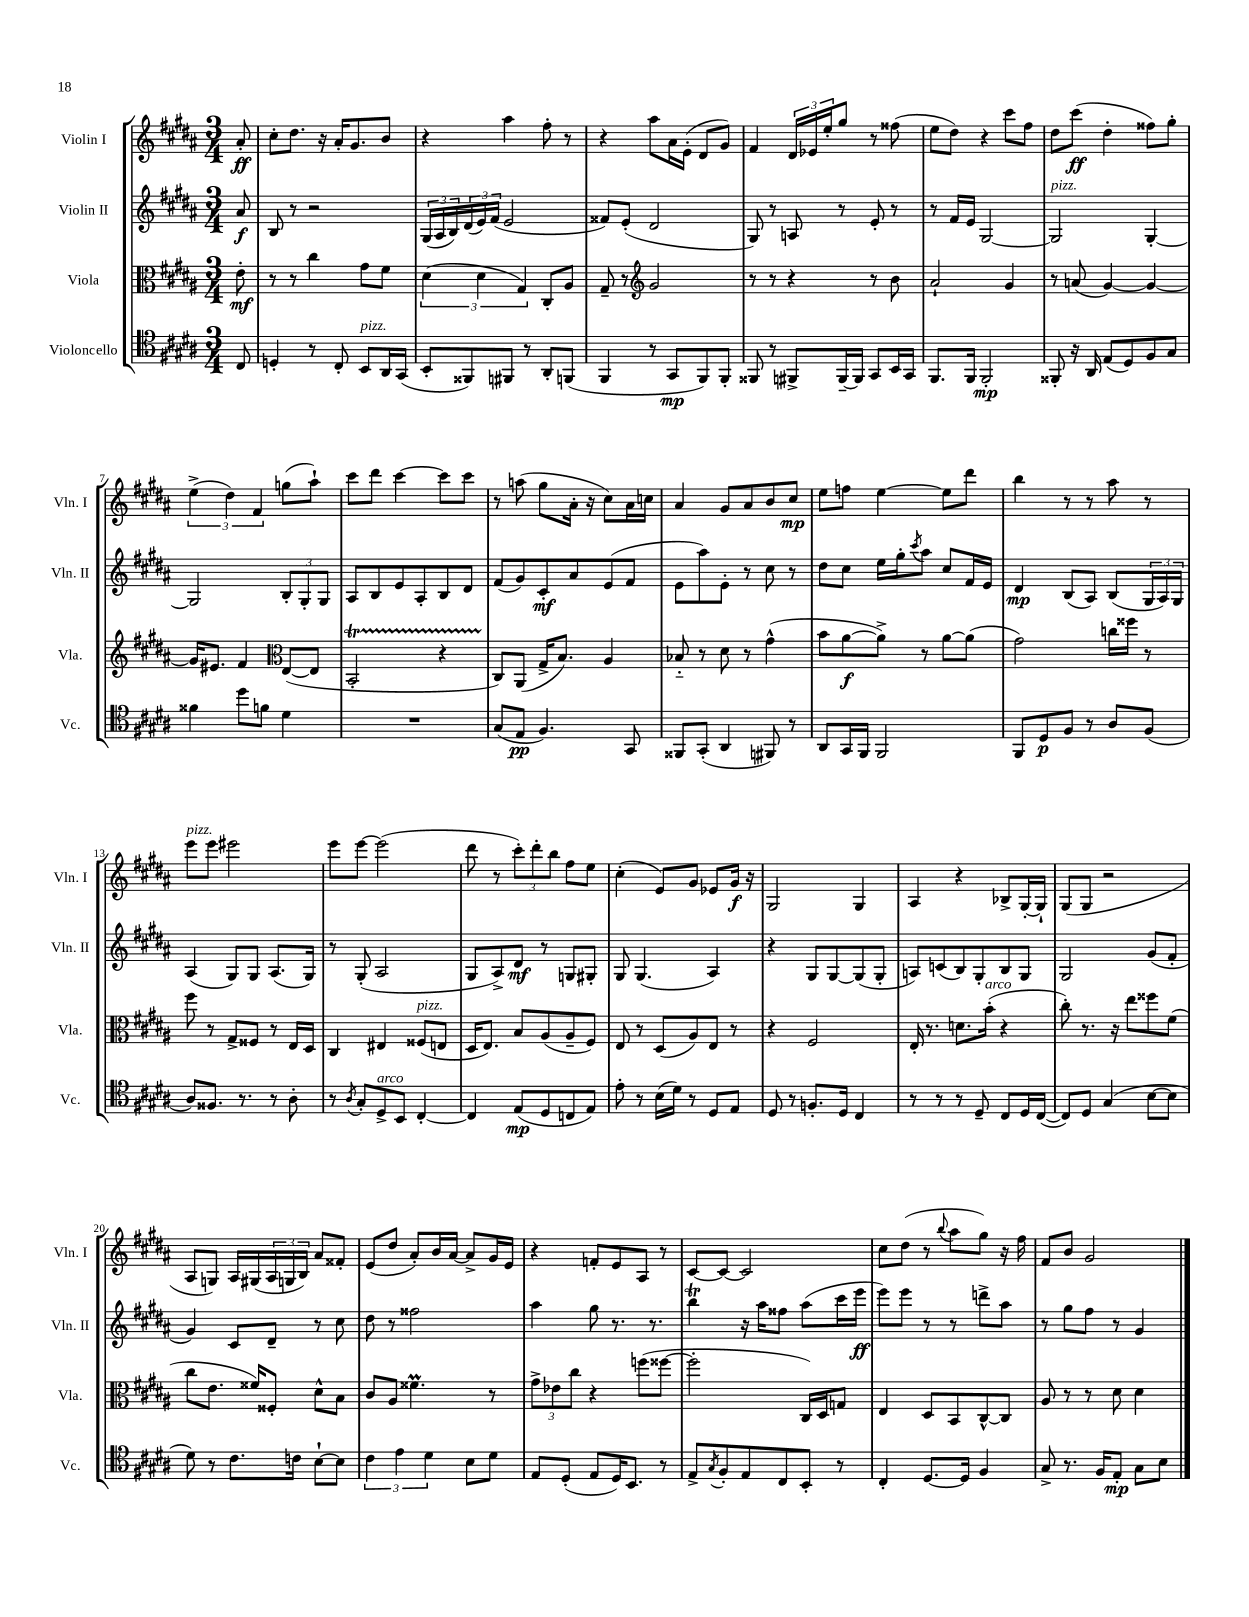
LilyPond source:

<<
\new StaffGroup <<
\new Staff = "s0" \with { instrumentName = "Violin I" shortInstrumentName = "Vln. I" } {
    \clef treble \key b \major \numericTimeSignature \time 3/4 \partial 8
    ais'8-.\ff |
    cis''8-. dis''8. r16 ais'16-. gis'8. b'8 |
    r4 ais''4 fis''8-. r8 |
    r4 ais''8 ais'16 e'16-.( dis'8 gis'8) |
    fis'4 \tuplet 3/2 { dis'16 ees'16 e''16-. } gis''8 r8 fisis''8( |
    e''8 dis''8) r4 cis'''8 fis''8 |
    dis''8 cis'''8\ff( dis''4-. fisis''8) gis''8-. |
    \tuplet 3/2 { e''4->( dis''4) fis'4 } g''8( ais''8-!) |
    cis'''8 dis'''8 cis'''4~ cis'''8 cis'''8 |
    r8 a''8( gis''8 ais'16-. r16 cis''8) ais'16 c''16 |
    ais'4 gis'8 ais'8 b'8 cis''8\mp |
    e''8 f''8 e''4~ e''8 dis'''8 |
    b''4 r8 r8 ais''8 r8 |
    e'''8^\markup { \italic "pizz." } e'''8 eis'''2 |
    e'''8 e'''8~ e'''2( |
    dis'''8 r8 \tuplet 3/2 { cis'''8-.) dis'''8-. b''8 } fis''8 e''8 |
    cis''4-.( e'8) gis'8 ees'8 gis'16\f r16 |
    gis2 gis4 |
    ais4 r4 bes8-> gis16~-. gis16-! |
    gis8( gis8 r2 |
    ais8 g8) ais16 gis16( \tuplet 3/2 { ais16 g16 b16) } ais'8 fisis'8-. |
    e'8( dis''8 ais'8-.) b'16 ais'16~ ais'8-> gis'16 e'16 |
    r4 f'8-. e'8 ais8 r8 |
    cis'8~ cis'8~ cis'2 |
    cis''8 dis''8( r8 \appoggiatura { b''8 } ais''8 gis''8) r16 fis''16 |
    fis'8 b'8 gis'2 \bar "|." |
}
\new Staff = "s1" \with { instrumentName = "Violin II" shortInstrumentName = "Vln. II" } {
    \clef treble \key b \major \numericTimeSignature \time 3/4 \partial 8
    ais'8\f |
    b8 r8 r2 |
    \tuplet 3/2 { gis16( ais16 b16) } \tuplet 3/2 { dis'16( e'16) fis'16( } e'2 |
    fisis'8) e'8-.( dis'2 |
    gis8) r8 a8 r8 e'8-. r8 |
    r8 fis'16 e'16 gis2~ |
    gis2^\markup { \italic "pizz." } gis4~-. |
    gis2 \tuplet 3/2 { b8-. gis8-. gis8 } |
    ais8 b8 e'8 ais8-. b8 dis'8 |
    fis'8( gis'8) cis'8-.\mf ais'8 e'8( fis'8 |
    e'8 ais''8) e'8-. r8 cis''8 r8 |
    dis''8 cis''8 e''16 gis''16-. \acciaccatura { cis'''8 } ais''8 cis''8 fis'16 e'16 |
    dis'4\mp b8( ais8) b8( \tuplet 3/2 { gis16 ais16) gis16 } |
    ais4( gis8) gis8 ais8.( gis16) |
    r8 gis8-.( ais2 |
    gis8 ais8->) dis'8\mf r8 g8 gis8-. |
    gis8 gis4.( ais4) |
    r4 gis8 gis8~ gis8( gis8-. |
    a8) c'8( b8) gis8-. b8 gis8 |
    gis2 gis'8( fis'8-. |
    gis'4) cis'8 dis'8-- r8 cis''8 |
    dis''8 r8 fisis''2 |
    ais''4 gis''8 r8. r8. |
    b''4\trill r16 ais''16 fisis''8 ais''8( cis'''16 e'''16\ff |
    e'''8) e'''8 r8 r8 d'''8-> ais''8 |
    r8 gis''8 fis''8 r8 gis'4 \bar "|." |
}
\new Staff = "s2" \with { instrumentName = "Viola" shortInstrumentName = "Vla." } {
    \clef alto \key b \major \numericTimeSignature \time 3/4 \partial 8
    e'8-.\mf |
    r8 r8 cis''4 gis'8 fis'8 |
    \tuplet 3/2 { dis'4( dis'4 gis4) } cis8-. ais8 |
    gis8-- r8 \clef treble gis'2 |
    r8 r8 r4 r8 b'8 |
    ais'2-! gis'4 |
    r8 a'8( gis'4~) gis'4~ |
    gis'16 eis'8. fis'4 \clef alto e8~( e8 |
    b,2-.\startTrillSpan r4 |
    cis8\stopTrillSpan) ais,8( gis16-> b8.) ais4 |
    bes8-_ r8 dis'8 r8 gis'4-^( |
    b'8 ais'8~\f ais'8->) r8 ais'8~ ais'8( |
    gis'2) c''16 fisis''16 r8 |
    fis''8 r8 gis8-> fisis8 r8 e16 dis16 |
    cis4 eis4 fisis8^\markup { \italic "pizz." }( e8 |
    dis16 e8.) b8 ais8( ais8-- fis8) |
    e8 r8 dis8( ais8) e8 r8 |
    r4 fis2 |
    e16-. r8. d'8. b'16-.^\markup { \italic "arco" }( r4 |
    cis''8-.) r8. r16 e''8 fisis''8 fis'8( |
    cis''8 e'8. fisis'16) fisis8-. dis'8-^ b8 |
    cis'8 ais8 fisis'4.\prall r8 |
    \tuplet 3/2 { gis'8-> ees'8 cis''8 } r4 f''8( fisis''8~ |
    fisis''2-. cis16) dis16 g8 |
    e4 dis8 b,8 cis8~-^ cis8 |
    ais8 r8 r8 dis'8 dis'4 \bar "|." |
}
\new Staff = "s3" \with { instrumentName = "Violoncello" shortInstrumentName = "Vc." } {
    \clef tenor \key b \major \numericTimeSignature \time 3/4 \partial 8
    cis8 |
    d4-. r8 cis8-. b,8^\markup { \italic "pizz." } ais,16 gis,16( |
    b,8-. fisis,8) fis,8 r8 ais,8-. f,8( |
    fis,4 r8 gis,8\mp fis,8) fis,8-. |
    fisis,8 r8 fis,8-> fis,16~-- fis,16 gis,8 b,16 gis,16 |
    fis,8. fis,16 fis,2-.\mp |
    fisis,8-. r16 ais,16 e8( dis8) fis8 gis8 |
    fisis'4 dis''8 f'8 dis'4 |
    R2. |
    gis8( e8\pp fis4.) gis,8 |
    fisis,8 gis,8-.( ais,4 fis,8) r8 |
    ais,8 gis,16 fis,16 fis,2 |
    fis,8 dis8\p fis8 r8 ais8 fis8( |
    ais8) fisis8. r8. r8 ais8-. |
    r8 \acciaccatura { ais8 } gis8-. dis8->^\markup { \italic "arco" } b,8 cis4~-. |
    cis4 e8\mp( dis8 c8 e8) |
    e'8-. r8 b16( dis'16) r8 dis8 e8 |
    dis8 r8 f8.-. dis16 cis4 |
    r8 r8 r8 dis8-- cis8 dis16 cis16~( |
    cis8) dis8 gis4( b8~ b8 |
    dis'8) r8 cis'8. c'16 b8~-! b8 |
    \tuplet 3/2 { cis'4 e'4 dis'4 } b8 dis'8 |
    e8 dis8-.( e8 dis16) b,8. r8 |
    e8-> \acciaccatura { gis8 } fis8-. e8 cis8 b,8-. r8 |
    cis4-. dis8.~ dis16 fis4 |
    gis8-> r8. fis16 e8-.\mp gis8 b8 \bar "|." |
}
>>
>>
